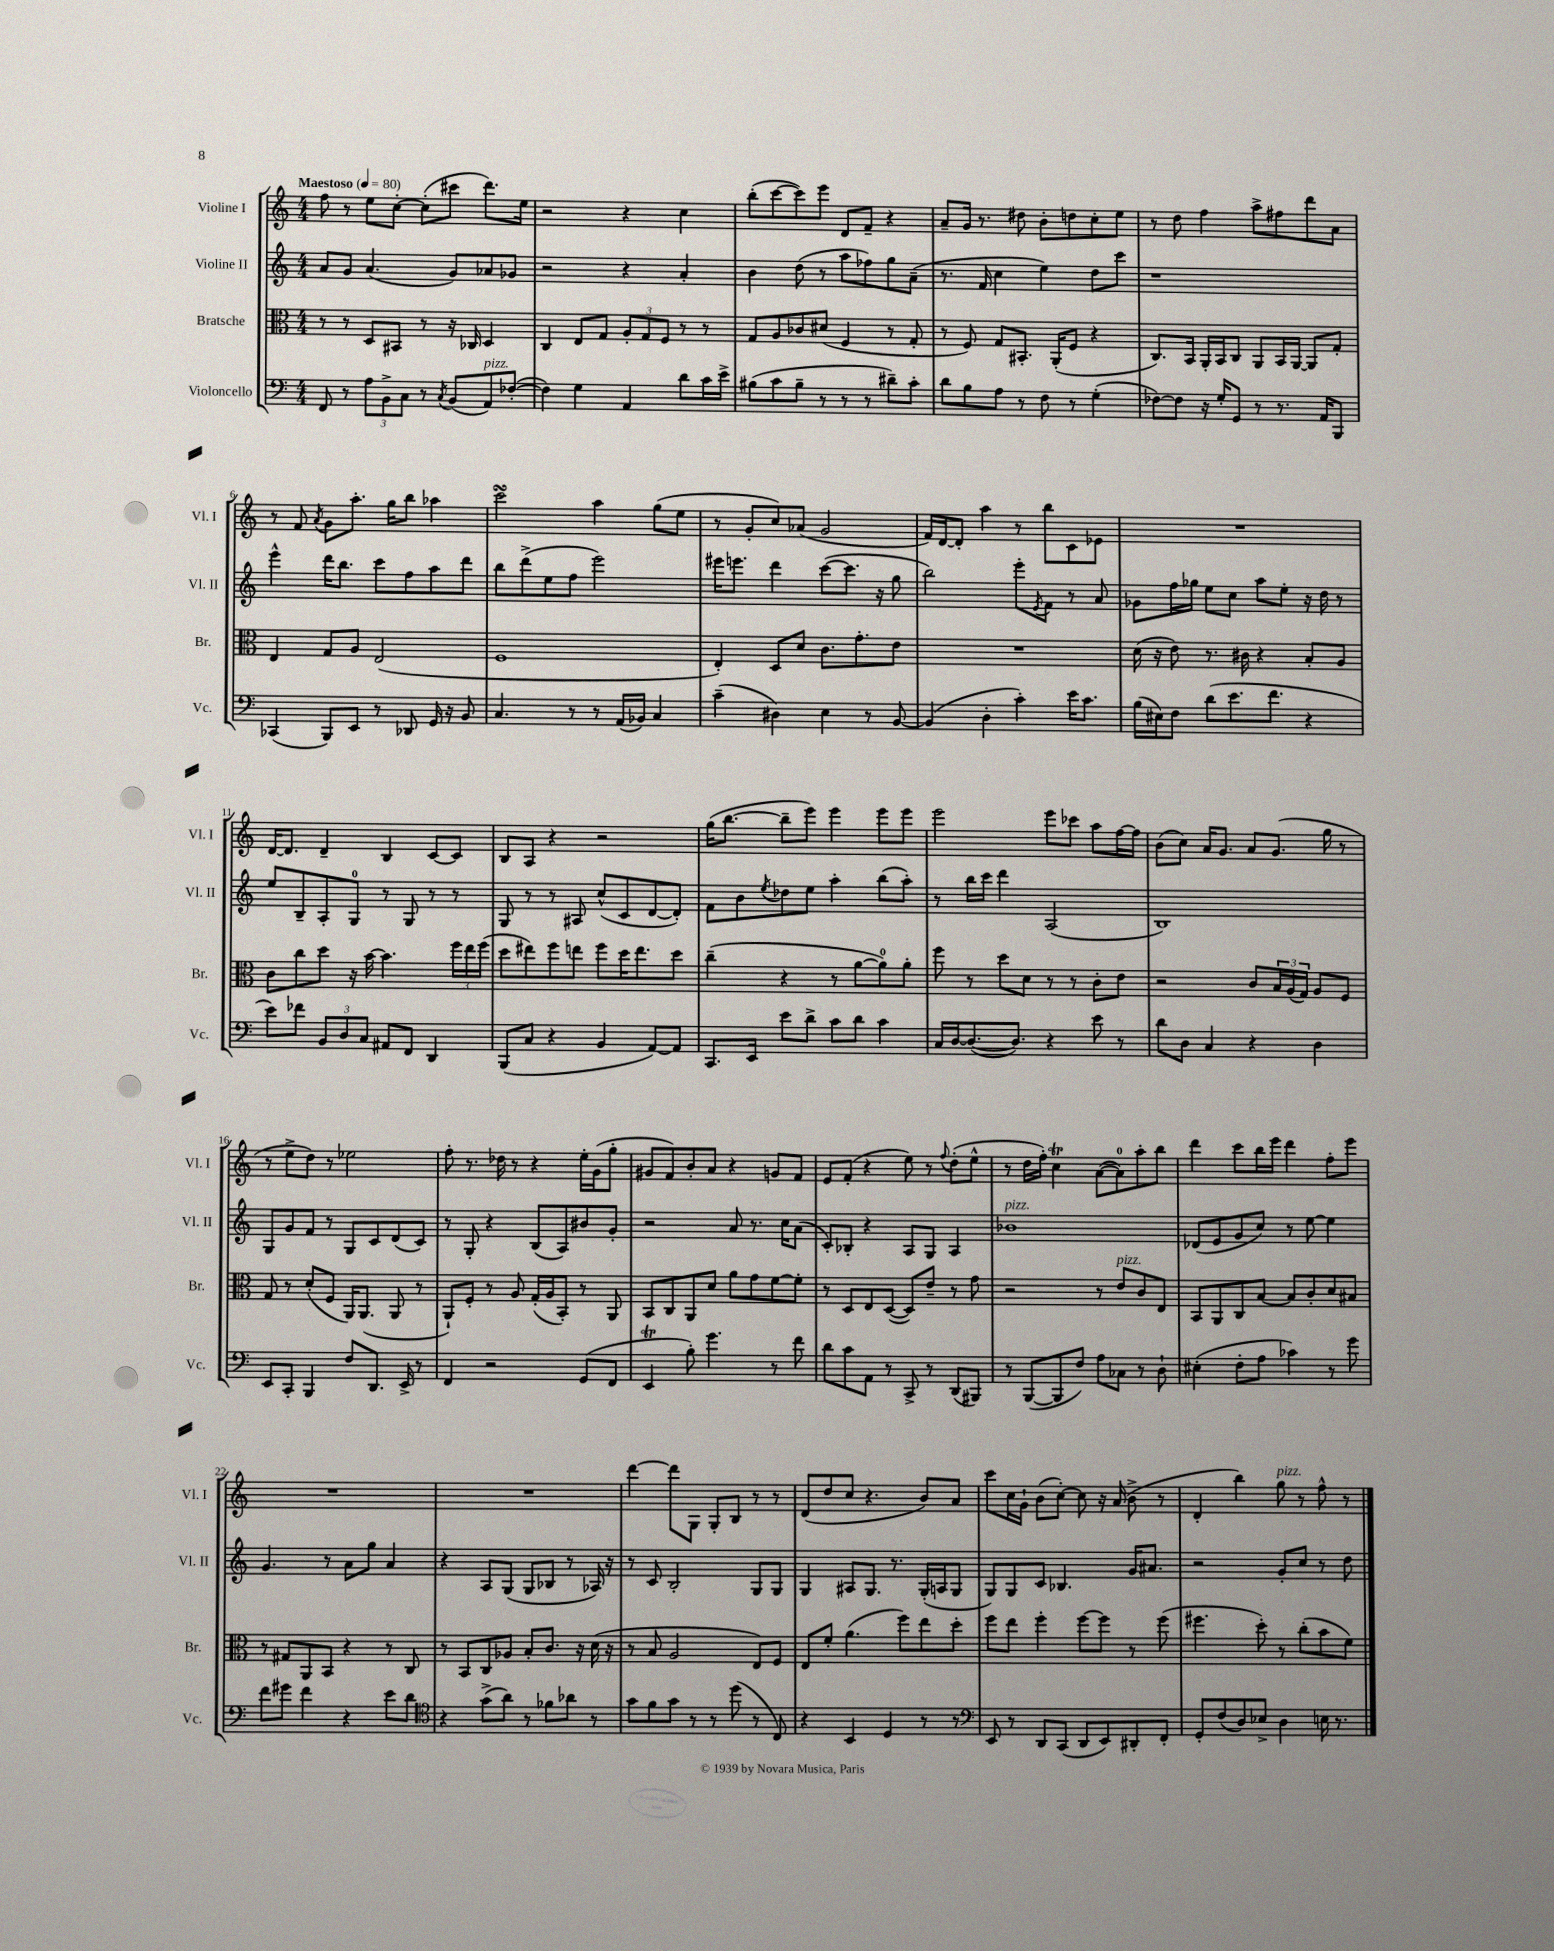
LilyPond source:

<<
\new StaffGroup <<
\new Staff = "s0" \with { instrumentName = "Violine I" shortInstrumentName = "Vl. I" } {
    \clef treble \key c \major \numericTimeSignature \time 4/4 \tempo "Maestoso" 4 = 80
    f''8 r8 e''8 c''8~-. c''8-.( cis'''8 d'''8.) e''16 |
    r2 r4 c''4 |
    b''8-.( c'''8~ c'''8) e'''8 d'8 f'8-- r4 |
    a'8-- g'16 r8. dis''8 b'8-. d''8 c''8-. e''8 |
    r8 d''8 f''4 a''8-> fis''8 d'''8 a'8 |
    r8 f'8 \acciaccatura { a'8 } g'8 a''8.-. g''16 b''8 aes''4 |
    c'''2\turn a''4 g''8( e''8 |
    r8 g'8-. c''8) aes'8( g'2 |
    f'16) d'16~ d'8-. a''4 r8 b''8 c'8 ees'8 |
    R1 |
    d'16~ d'8. d'4-- b4 c'8~ c'8 |
    b8 a8 r4 r2 |
    g''16( b''8.~ b''8-- e'''8) e'''4 e'''8 e'''8 |
    e'''2 e'''8 ces'''8 a''8 f''16~ f''16 |
    b'8( c''8) a'16 g'8. a'8 g'8.( g''16 r8 |
    r8 e''8-> d''8) r8 ees''2 |
    f''8-. r8. des''16 r8 r4 e''16-. g'16( g''8-. |
    gis'8 f'8) b'8-. a'8 r4 g'8 f'8 |
    e'8 f'8-.( r4 e''8) r8 \appoggiatura { f''8 } d''8-.( e''8-^ |
    r8 d''16 f''16-.) c''4\trill a'8~( a'8-0) a''8-. b''8 |
    d'''4 c'''8 b''16 e'''16 d'''4 f''8-. e'''8 |
    R1 |
    R1 |
    d'''4~ d'''8 g8 g8-. b8 r8 r8 |
    d'8( d''8 c''8 r4. b'8) a'8 |
    c'''8 c''16 g'16-! b'8( c''8~-.) c''8 r16 a'16( b'8-> r8 |
    d'4-. b''4) g''8^\markup { \italic "pizz." } r8 f''8-^ r8 \bar "|." |
}
\new Staff = "s1" \with { instrumentName = "Violine II" shortInstrumentName = "Vl. II" } {
    \clef treble \key c \major \numericTimeSignature \time 4/4
    a'8 g'8 a'4.( g'8) aes'8 ges'8 |
    r2 r4 a'4-. |
    b'4 d''8( r8 a''8 fes''8) g''8 a'8--( |
    r8. f'16 c''4 e''4) d''8 c'''8 |
    r1 |
    e'''4-^ d'''16 b''8. c'''8 f''8 a''8 d'''8 |
    b''8 d'''8->( e''8 f''8 e'''2) |
    eis'''16 e'''8. d'''4 c'''8~( c'''8. r16 g''8 |
    b''2) e'''8-. \acciaccatura { e'8 } f'8 r8 a'8 |
    ges'8 f''16 ges''16 e''8 c''8 a''8 e''8-. r16 d''16 r8 |
    e''8 b8-- a8-. g8-0 r8 g8 r8 r8 |
    g8 r8 r8 ais8 c''8-^( c'8 d'8~ d'8-.) |
    f'8 b'8 \acciaccatura { e''8 } des''8 e''8 a''4-. b''8( a''8-.) |
    r8 b''16 c'''16 d'''4 a2( |
    b1) |
    g8 g'8 f'8 r8 g8 c'8 d'8( c'8) |
    r8 g8-. r4 b8( a8) bis'8 g'8-. |
    r2 a'8 r8. c''16 a'8( |
    c'8-.) bes8-. r4 a8 g8 a4 |
    bes'1^\markup { \italic "pizz." } |
    des'8( e'8 g'8 c''8) r8 e''8~ e''4 |
    g'4. r8 a'8 g''8 a'4 |
    r4 a8 g8( g8 bes8 r8 aes16) r16 |
    r8 c'8 b2-. g8 g8 |
    g4 ais8 g8. r8. g16-.( a16 g8 |
    g8) g8 c'8 bes4. g'16 ais'8. |
    r2 g'8-. c''8 r8 d''8 \bar "|." |
}
\new Staff = "s2" \with { instrumentName = "Bratsche" shortInstrumentName = "Br." } {
    \clef alto \key c \major \numericTimeSignature \time 4/4
    r8 r8 d8 bis,8 r8 r16 ces16 d4 |
    c4 e8 g8 \tuplet 3/2 { a8-. g8 f8 } r8 r8 |
    g8 a8 ces'8 dis'8( f4 r8 g8-. |
    r8 f8) g8 bis,8.-. a,16-.( f8 r4 |
    c8.) b,16 a,16-. b,16 c8 a,8 b,16 a,16~ a,8 g8-. |
    e4 g8 a8 e2( |
    f1 |
    e4-.) d8 d'8 c'8. g'8.-. e'8 |
    R1 |
    d'16( r16 e'8) r8. cis'16 r4 b8-. a8 |
    c'8 c''8 d''8 r16 b'16~ b'4. \tuplet 3/2 { f''16 e''16 f''16( } |
    d''8 eis''8) f''8 e''8 f''8 d''16 e''8. d''8 |
    c''4--( r4 r8 a'8~ a'8-0) a'8-. |
    f''8 r8 d''8 d'8 r8 r8 c'8-. e'8 |
    r2 c'8 \tuplet 3/2 { b16 a16( g16) } a8 f8 |
    g8 r8 d'8-.( f8 a,16) a,8.( a,8 r8 |
    a,8-!) f8-. r8 a8 g16-.( a16 b,8-.) r8 a,8 |
    b,8 c8 a,8 d'8 a'8 g'8 f'8~ f'8-. |
    r8 d8 e8 d8~( d8) e'8-- r8 g'8 |
    r2 r8 e'8^\markup { \italic "pizz." } c'8 e8 |
    b,8 a,8 c8 b8~ b8 c'8-. d'8 bis8 |
    r8 gis8 a,8 b,8 r4 r8 c8 |
    r8 b,8 c8 aes8 b8-. c'8. r16 d'16( r16 |
    r8 b8 a2 e8) f8 |
    e8 f'8-. a'4.( f''8) e''8 d''8-. |
    f''8 e''8 f''4-. f''8~ f''8 r8 f''8( |
    fis''4. d''8-.) r8 c''8-.( b'8 f'8) \bar "|." |
}
\new Staff = "s3" \with { instrumentName = "Violoncello" shortInstrumentName = "Vc." } {
    \clef bass \key c \major \numericTimeSignature \time 4/4
    f,8 r8 \tuplet 3/2 { a8 b,8-> c8 } r8 \acciaccatura { c8 } b,8( a,8^\markup { \italic "pizz." }) fes8~-.( |
    fes4) g4 a,4 d'8 c'16 e'16-> |
    bis8( c'8 bis8-- r8 r8 r8 dis'8--) c'8-. |
    d'8 b8 a8 r8 f8 r8 g4-.( |
    fes8~) fes8 r16 g16-. g,8 r8 r8. a,16 b,,8 |
    ces,4( b,,8) e,8 r8 des,8 g,16 r16 b,8 |
    c4. r8 r8 a,16( bes,16) c4 |
    c'4--( dis4) e4 r8 b,8~ |
    b,4( d4-. c'4-.) e'16 c'8. |
    b16( eis16) f8 d'8( e'8. f'8. r4 |
    e'8) fes'8 \tuplet 3/2 { b,8 d8 c8 } ais,8 f,8 d,4 |
    b,,8( c8 r4 b,4 a,8~) a,8 |
    c,8. e,16 e'8 d'8-> c'8 d'8 c'4 |
    c16 d16~ d8.~( d8.) r4 e'8 r8 |
    d'8 d8 c4 r4 d4 |
    e,8 c,8-. b,,4 f8 d,8. e,16-> r8 |
    f,4 r2 g,8( f,8 |
    e,4\trill b8-.) g'4. r8 f'8 |
    d'8 c'8 a,8 r8 c,8-> r8 d,8( bis,,8) |
    r8 b,,8~( b,,8 f8) a8 ces8 r8 d8-! |
    eis4-.( f8-. a8 ces'4) r8 g'8 |
    f'8 gis'8 f'4 r4 e'8 d'8 |
    \clef tenor r4 g'8->( a'8) r8 fes'8 aes'8 r8 |
    g'8 f'8 g'8 r8 r8 d''8( r8 c8) |
    r4 b,4 d4 r8 r8 |
    \clef bass e,8 r8 d,8 c,8( d,8 e,8) dis,8-. f,8-. |
    g,8-. f8( d8) ees8-> d4 e16 r8. \bar "|." |
}
>>
>>
